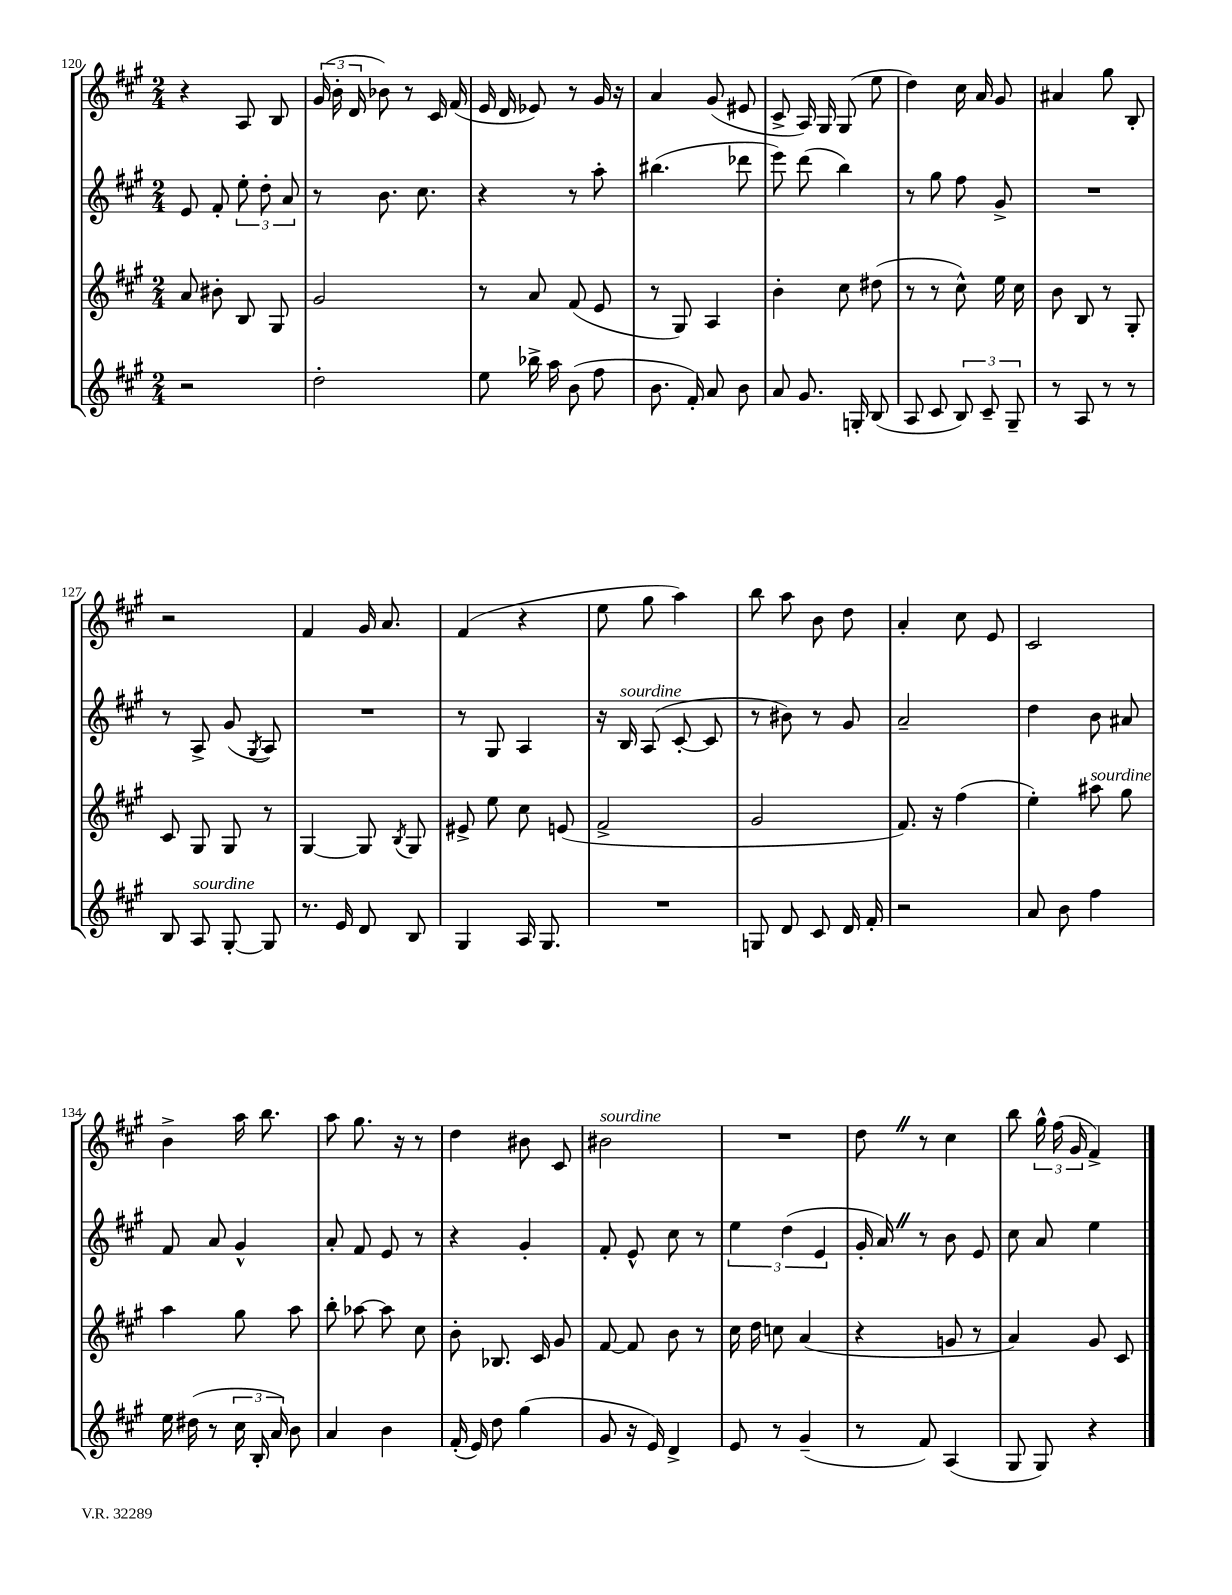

**kern	**kern	**kern	**kern
*part4	*part3	*part2	*part1
*staff4	*staff3	*staff2	*staff1
*clefG2	*clefG2	*clefG2	*clefG2
*k[f#c#g#]	*k[f#c#g#]	*k[f#c#g#]	*k[f#c#g#]
*M2/4	*M2/4	*M2/4	*M2/4
=120	=120	=120	=120
2r	8a/	8e/	4r
.	8b#X'\	8f#'/	.
.	8B/	12ee'\	8A/
.	.	12dd'\	.
.	8G#/	.	8B/
.	.	12a/	.
=121	=121	=121	=121
2dd'\	2g#/	8r	(24g#/
.	.	.	24b'\
.	.	.	24d/
.	.	8.b\	8b-X\)
.	.	.	8r
.	.	8.cc#\	.
.	.	.	16c#/
.	.	.	(16f#/
=122	=122	=122	=122
8ee\	8r	4r	16e/
.	.	.	16d/
16bb-X^\	8a/	.	8e-X/)
16aa\	.	.	.
(8b\	(8f#/	8r	8r
8ff#\	8e/	8aa'\	16g#/
.	.	.	16r
=123	=123	=123	=123
8.b\	8r	(4.bb#X\	4a/
.	8G#/)	.	.
16f#'/)	.	.	.
8a/	4A/	.	(8g#/
8b\	.	8ddd-X\	8e#X/
=124	=124	=124	=124
8a/	4b'\	8eee\)	8c#^/
8.g#/	.	(8ddd\	16A/)
.	.	.	16G#/
.	8cc#\	4bb\)	(8G#/
16Gn'/	.	.	.
(8B/	(8dd#X\	.	8ee\
=125	=125	=125	=125
8A/	8r	8r	4dd\)
8c#/	8r	8gg#\	.
12B/)	8cc#^^\)	8ff#\	16cc#\
.	.	.	16a/
12c#~/	.	.	.
.	16ee\	8g#^/	8g#/
12G#~/	.	.	.
.	16cc#\	.	.
=126	=126	=126	=126
8r	8b\	2r	4a#X/
8A/	8B/	.	.
8r	8r	.	8gg#\
8r	8G#'/	.	8B'/
!!LO:LB:g=z
=127	=127	=127	=127
8B/	8c#/	8r	2r
!LO:TX:a:i:t=sourdine	!	!	!
8A/	8G#/	8A^/	.
[8G#'/	8G#/	(8g#/	.
.	.	8qG#/	.
8G#/]	8r	8A/)	.
=128	=128	=128	=128
8.r	[4G#/	2r	4f#/
16e/	.	.	.
8d/	8G#/]	.	16g#/
.	.	.	8.a/
.	8qB/	.	.
8B/	8G#/	.	.
=129	=129	=129	=129
4G#/	8e#X^/	8r	(4f#/
.	8ee\	8G#/	.
16A/	8cc#\	4A/	4r
8.G#/	.	.	.
.	(8en/	.	.
=130	=130	=130	=130
2r	2f#^/	16r	8ee\
!	!	!LO:TX:a:i:t=sourdine	!
.	.	16B/	.
.	.	(8A/	8gg#\
.	.	[8c#'/	4aa\)
.	.	8c#/]	.
=131	=131	=131	=131
8Gn/	2g#/	8r	8bb\
8d/	.	8b#X\)	8aa\
8c#/	.	8r	8b\
16d/	.	8g#/	8dd\
16f#'/	.	.	.
=132	=132	=132	=132
2r	8.f#/)	2a~/	4a'/
.	16r	.	.
.	(4ff#\	.	8cc#\
.	.	.	8e/
=133	=133	=133	=133
8a/	4ee'\)	4dd\	2c#/
8b\	.	.	.
!	!LO:TX:a:i:t=sourdine	!	!
4ff#\	8aa#X\	8b\	.
.	8gg#\	8a#X/	.
!!LO:LB:g=z
=134	=134	=134	=134
16ee\	4aa\	8f#/	4b^\
(16dd#X\	.	.	.
8r	.	8a/	.
24cc#\	8gg#\	4g#^^/	16aa\
24B'/	.	.	.
.	.	.	8.bb\
24a/)	.	.	.
8b\	8aa\	.	.
=135	=135	=135	=135
4a/	8bb'\	8a'/	8aa\
.	[8aa-X\	8f#/	8.gg#\
4b\	8aa-\]	8e/	.
.	.	.	16r
.	8cc#\	8r	8r
=136	=136	=136	=136
(16f#'/	8b'\	4r	4dd\
16e/)	.	.	.
8dd\	8.B-X/	.	.
(4gg#\	.	4g#'/	8b#X\
.	16c#/	.	.
.	8g#/	.	8c#/
=137	=137	=137	=137
!	!	!	!LO:TX:a:i:t=sourdine
8g#/	[8f#/	8f#'/	2b#X\
16r	8f#/]	8e^^/	.
16e/)	.	.	.
4d^/	8b\	8cc#\	.
.	8r	8r	.
=138	=138	=138	=138
8e/	16cc#\	6ee\	2r
.	16dd\	.	.
8r	8ccn\	.	.
.	.	(6dd\	.
(4g#~/	(4a/	.	.
.	.	6e/	.
=139	=139	=139	=139
8r	4r	16g#'/	8ddZ\
.	.	16aZ/)	.
8f#/)	.	8r	8r
(4A/	8gn/	8b\	4cc#\
.	8r	8e/	.
=140	=140	=140	=140
8G#/	4a/)	8cc#\	8bb\
8G#/)	.	8a/	24gg#^^\
.	.	.	(24ff#\
.	.	.	24g#/
4r	8g#/	4ee\	4f#^/)
.	8c#/	.	.
==	==	==	==
*-	*-	*-	*-
